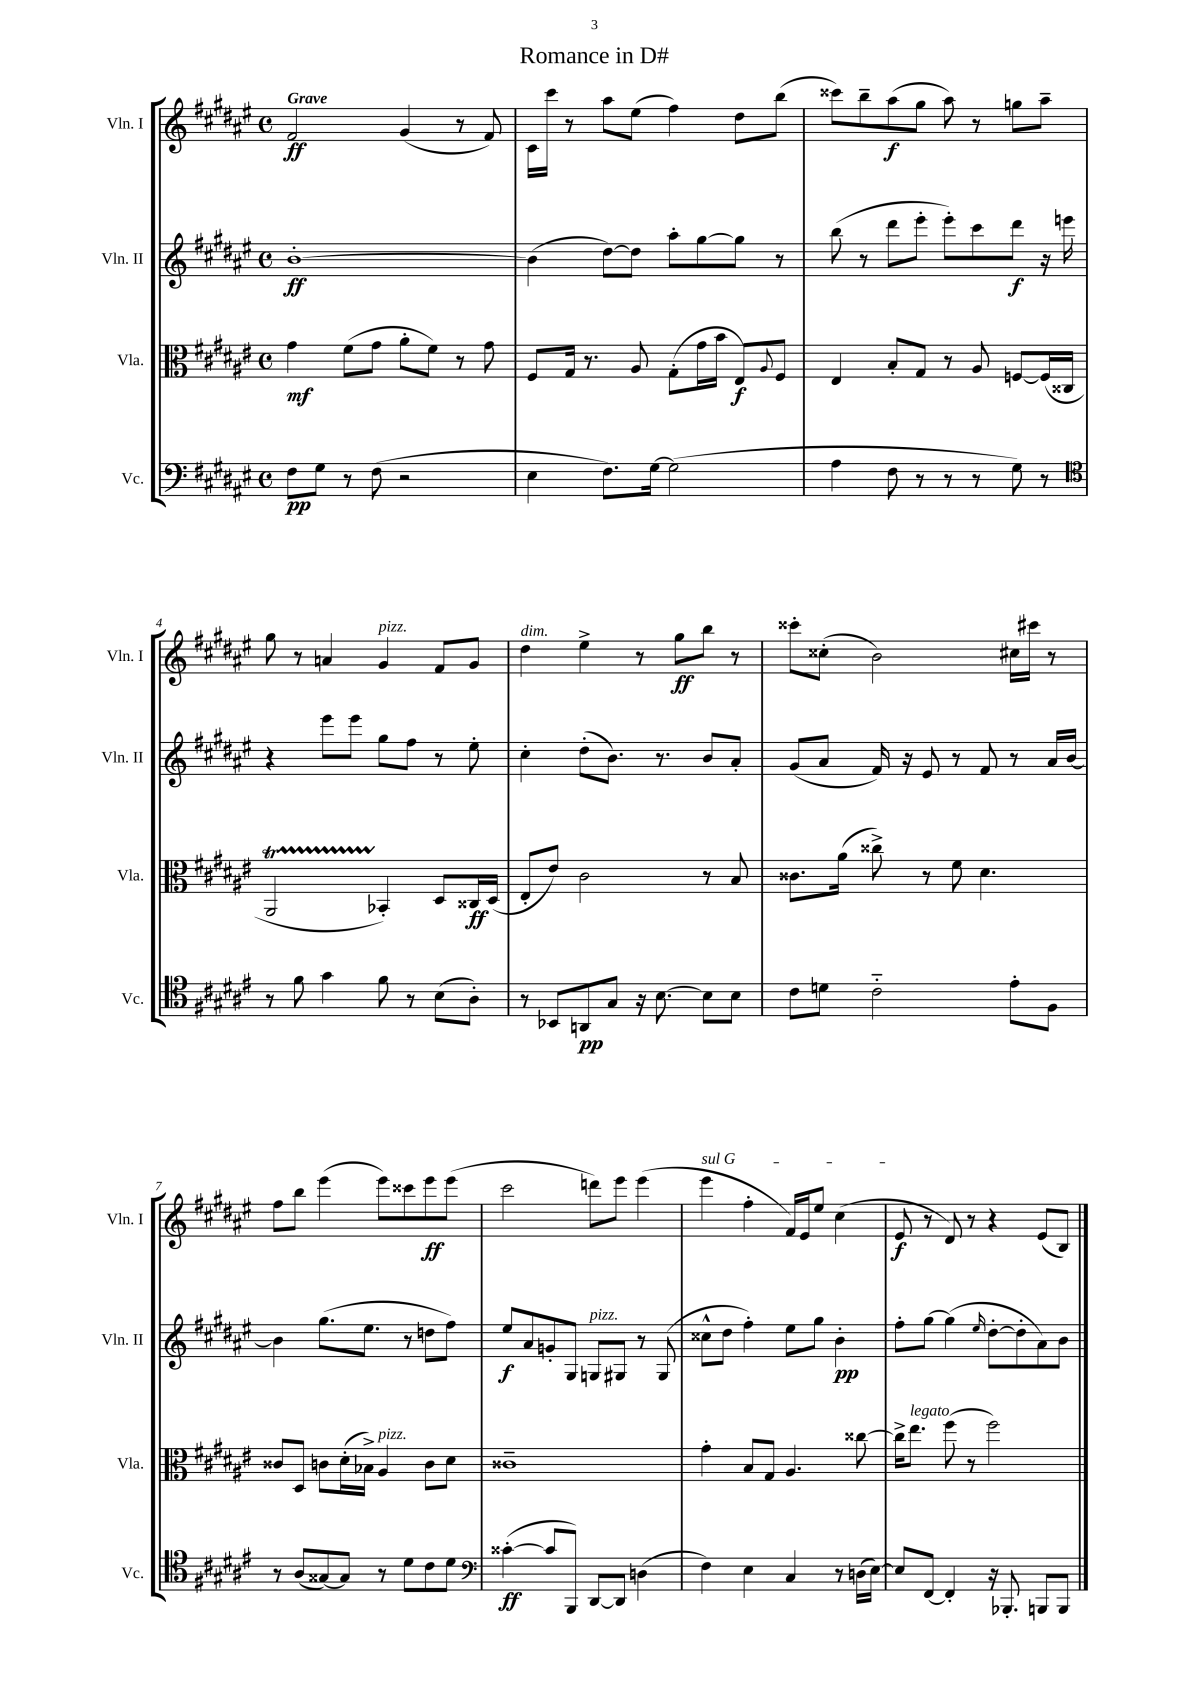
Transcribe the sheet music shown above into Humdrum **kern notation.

**kern	**dynam	**kern	**dynam	**kern	**dynam	**kern	**dynam
*part4	*part4	*part3	*part3	*part2	*part2	*part1	*part1
*staff4	*staff4	*staff3	*staff3	*staff2	*staff2	*staff1	*staff1
*I"Vc.	*	*I"Vla.	*	*I"Vln. II	*	*I"Vln. I	*
*I'Vc.	*	*I'Vla.	*	*I'Vln. II	*	*I'Vln. I	*
*clefF4	*	*clefC3	*	*clefG2	*	*clefG2	*
*k[f#c#g#d#a#e#]	*	*k[f#c#g#d#a#e#]	*	*k[f#c#g#d#a#e#]	*	*k[f#c#g#d#a#e#]	*
*M4/4	*	*M4/4	*	*M4/4	*	*M4/4	*
*met(c)	*	*met(c)	*	*met(c)	*	*met(c)	*
=1	=1	=1	=1	=1	=1	=1	=1
!	!	!	!	!	!	!LO:TX:a:B:t=Grave	!
8F#\L	pp	4g#\	mf	[1b'	ff	2f#/	ff
8G#\J	.	.	.	.	.	.	.
8r	.	(8f#\L	.	.	.	.	.
(8F#\	.	8g#\J	.	.	.	.	.
2r	.	8a#'\L	.	.	.	(4g#/	.
.	.	8f#\J)	.	.	.	.	.
.	.	8r	.	.	.	8r	.
.	.	8g#\	.	.	.	8f#/)	.
=2	=2	=2	=2	=2	=2	=2	=2
4E#\	.	8F#/L	.	(4b\]	.	16c#\LL	.
.	.	.	.	.	.	16ccc#\JJ	.
.	.	16G#/Jk	.	.	.	8r	.
.	.	8.r	.	.	.	.	.
8.F#\L)	.	.	.	[8dd#\L)	.	8aa#\L	.
.	.	8A#/	.	8dd#\J]	.	(8ee#\J	.
[16G#\Jk	.	.	.	.	.	.	.
(2G#\]	.	(8G#'\L	.	8aa#'\L	.	4ff#\)	.
.	.	16g#\L	.	[8gg#\	.	.	.
.	.	16b\JJ	.	.	.	.	.
.	.	8E#/L)	f	8gg#\J]	.	8dd#\L	.
.	.	8qqA#/	.	.	.	.	.
.	.	8F#/J	.	8r	.	(8bb\J	.
=3	=3	=3	=3	=3	=3	=3	=3
4A#\	.	4E#/	.	(8bb\	.	8ccc##X\L)	.
.	.	.	.	8r	.	8bb~\	.
8F#\	.	8B'/L	.	8ddd#\L	.	(8aa#\	f
8r	.	8G#/J	.	8eee#'\J	.	8gg#\J	.
8r	.	8r	.	8eee#'\L)	.	8aa#\)	.
8r	.	8A#/	.	8ccc#\	.	8r	.
8G#\)	.	[8Fn/L	.	8ddd#\J	f	8ggn\L	.
8r	.	(16F/L]	.	16r	.	8aa#~\J	.
.	.	16C##X/JJ	.	16eeen\	.	.	.
!!LO:LB:g=z
=4	=4	=4	=4	=4	=4	=4	=4
*clefC4	*	*	*	*	*	*	*
8r	.	2AA#t/	.	4r	.	8gg#\	.
8f#\	.	.	.	.	.	8r	.
4g#\	.	.	.	8eee#\L	.	4an/	.
.	.	.	.	8eee#\J	.	.	.
!	!	!	!	!	!	!LO:TX:a:i:t=pizz.	!
8f#\	.	4BB-X'/)	.	8gg#\L	.	4g#/	.
8r	.	.	.	8ff#\J	.	.	.
(8B\L	.	8D#/L	.	8r	.	8f#/L	.
8A#'\J)	.	16C##X/L	ff	8ee#'\	.	8g#/J	.
.	.	(16D#/JJ	.	.	.	.	.
=5	=5	=5	=5	=5	=5	=5	=5
!	!	!	!	!	!	!LO:TX:a:i:t=dim.	!
8r	.	8E#'/L	.	4cc#'\	.	4dd#\	.
8BB-X/L	.	8e#/J)	.	.	.	.	.
8AAn/	pp	2c#\	.	(8dd#'\L	.	4ee#^\	.
8G#/J	.	.	.	8.b\J)	.	.	.
16r	.	.	.	.	.	8r	.
[8.B\	.	.	.	8.r	.	.	.
.	.	.	.	.	.	8gg#\L	ff
8B\L]	.	8r	.	8b/L	.	8bb\J	.
8B\J	.	8B/	.	8a#'/J	.	8r	.
=6	=6	=6	=6	=6	=6	=6	=6
8c#\L	.	8.c##X\L	.	(8g#/L	.	8ccc##X'\L	.
8dn\J	.	.	.	8a#/J	.	(8cc##X'\J	.
.	.	(16a#\Jk	.	.	.	.	.
2c#\	.	8cc##X^\)	.	16f#/)	.	2b\)	.
.	.	.	.	16r	.	.	.
.	.	8r	.	8e#/	.	.	.
.	.	8f#\	.	8r	.	.	.
.	.	4.d#\	.	8f#/	.	.	.
8e#'\L	.	.	.	8r	.	16cc#X\LL	.
.	.	.	.	.	.	16ccc#X\JJ	.
8F#\J	.	.	.	16a#/LL	.	8r	.
.	.	.	.	[16b/JJ	.	.	.
!!LO:LB:g=z
=7	=7	=7	=7	=7	=7	=7	=7
8r	.	8c##X/L	.	4b\]	.	8ff#\L	.
(8A#/L	.	8D#/J	.	.	.	8bb\J	.
[8G##X/)	.	8cn\L	.	(8.gg#\L	.	(4eee#\	.
8G##/J]	.	(16d#'\L	.	.	.	.	.
.	.	16B-X^\JJ)	.	8.ee#\J	.	.	.
!	!	!LO:TX:a:i:t=pizz.	!	!	!	!	!
8r	.	4A#/	.	.	.	8eee#\L)	.
8d#\L	.	.	.	8r	.	8ccc##X\	.
8c#\	.	8c\L	.	8ddn\L	.	8eee#\	ff
8d#\J	.	8d#\J	.	8ff#\J)	.	(8eee#\J	.
=8	=8	=8	=8	=8	=8	=8	=8
*clefF4	*	*	*	*	*	*	*
([4c##X'\	ff	1c##X~	.	8ee#/L	f	2ccc#\	.
.	.	.	.	8a#/	.	.	.
8c##/L]	.	.	.	8gn'/	.	.	.
8BBB/J)	.	.	.	8G#/J	.	.	.
!	!	!	!	!LO:TX:a:i:t=pizz.	!	!	!
[8DD#/L	.	.	.	8Gn/L	.	8dddn\L)	.
8DD#/J]	.	.	.	8G#X/J	.	8eee#\J	.
(4Dn\	.	.	.	8r	.	(4eee#\	.
.	.	.	.	(8G#/	.	.	.
=9	=9	=9	=9	=9	=9	=9	=9
!	!	!	!	!	!	!LO:TX:a:i:t=sul G	!
4F#\)	.	4g#'\	.	8cc##X^^\L	.	4eee#\	.
.	.	.	.	8dd#\J	.	.	.
4E#\	.	8B/L	.	4ff#'\)	.	4ff#'\	.
.	.	8G#/J	.	.	.	.	.
4C#/	.	4.A#/	.	8ee#\L	.	16f#/LL)	.
.	.	.	.	.	.	16e#/J	.
.	.	.	.	8gg#\J	.	8ee#/J	.
8r	.	.	.	4b'\	pp	(4cc#\	.
(16Dn\LL	.	[8cc##X\	.	.	.	.	.
[16E#\JJ)	.	.	.	.	.	.	.
=10	=10	=10	=10	=10	=10	=10	=10
8E#/L]	.	16cc##^\KL]	.	8ff#'\L	.	8e#/	f
!	!	!LO:TX:a:i:t=legato	!	!	!	!	!
.	.	8.ee#\J	.	.	.	.	.
[8FF#/J	.	.	.	[8gg#\J	.	8r	.
4FF#'/]	.	(8ff#\	.	(4gg#\]	.	8d#/)	.
.	.	8r	.	.	.	8r	.
.	.	.	.	16qqee#/	.	.	.
16r	.	2ff#\)	.	[8dd#'\L	.	4r	.
8.BBB-X'/	.	.	.	.	.	.	.
.	.	.	.	8dd#'\]	.	.	.
8BBBn/L	.	.	.	8a#\)	.	(8e#/L	.
8BBB/J	.	.	.	8b\J	.	8B/J)	.
==	==	==	==	==	==	==	==
*-	*-	*-	*-	*-	*-	*-	*-
